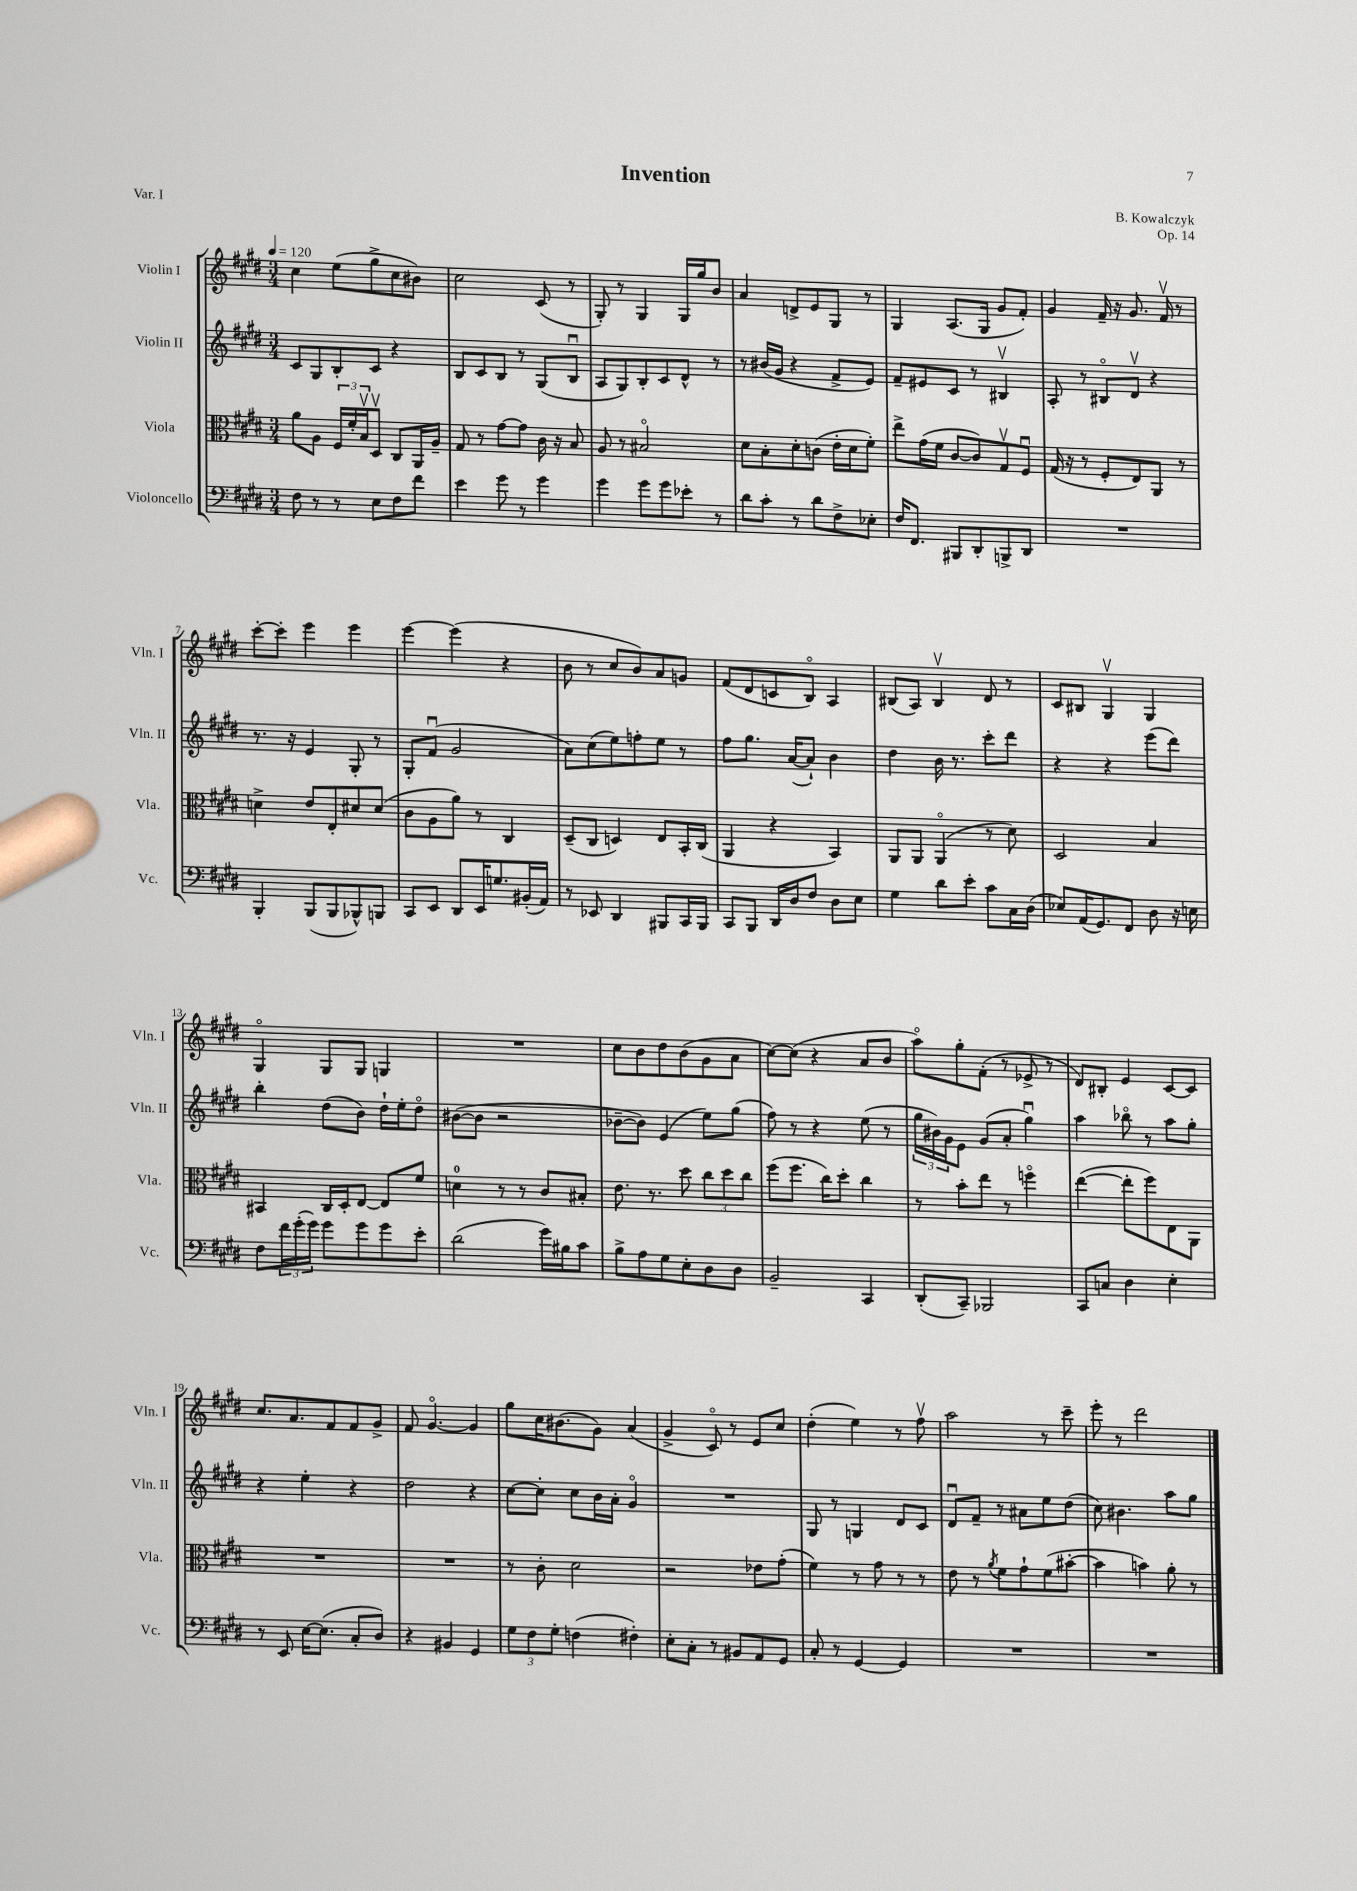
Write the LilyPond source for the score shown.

\header { title = "Invention" composer = "B. Kowalczyk" opus = "Op. 14" piece = "Var. I" }
<<
\new StaffGroup <<
\new Staff = "s0" \with { instrumentName = "Violin I" shortInstrumentName = "Vln. I" } {
    \clef treble \key e \major \numericTimeSignature \time 3/4 \tempo 4 = 120
    cis''4 e''8( gis''8-> cis''8 bis'8) |
    cis''2 cis'8( r8 |
    gis8-.) r8 gis4 gis16 gis''16 b'8 |
    a'4 d'8-> e'8 gis8 r8 |
    gis4 a8.( gis16 gis'8 fis'8-.) |
    gis'4 fis'16-- r16 gis'8. fis'16\upbow r8 |
    cis'''8~-. cis'''8-. e'''4 e'''4 |
    e'''4~ e'''4( r4 |
    b'8 r8 cis''8 b'8) a'8 g'8 |
    fis'8( dis'8 c'8 b8\flageolet) a4 |
    bis8( a8) bis4\upbow dis'8 r8 |
    cis'8 bis8 gis4\upbow gis4 |
    gis4\flageolet gis8 gis8 g4 |
    R2. |
    cis''8 b'8 dis''8 b'8( gis'8 a'8 |
    cis''8~) cis''8( r4 a'8 b'8 |
    a''8\flageolet) gis''8-. fis'8-.( r8 ees'8-> r8 |
    dis'8) bis8-. e'4 cis'8~ cis'8 |
    cis''8. a'8. fis'8 fis'8 gis'8-> |
    fis'8 gis'4.~\flageolet gis'4 |
    gis''8 cis''16 bis'8.( gis'8) a'4( |
    gis'4-> cis'8\flageolet) r8 e'8 cis''8 |
    dis''4-.( e''4) r8 fis''8\upbow |
    a''2 r8 cis'''8-- |
    e'''8-. r8 dis'''2 \bar "|." |
}
\new Staff = "s1" \with { instrumentName = "Violin II" shortInstrumentName = "Vln. II" } {
    \clef treble \key e \major \numericTimeSignature \time 3/4
    cis'8 gis8 b8-. cis'8 r4 |
    b8 cis'8 b8 r8 gis8( b8\downbow |
    a8 gis8) b8-. cis'8 dis'8-^ r8 |
    r8 bis'16( gis'16 r4 fis'8-> e'8) |
    fis'8-- eis'8 cis'8 r8 bis4\upbow |
    a8-. r8 bis8\flageolet dis'8\upbow r4 |
    r8. r16 e'4 gis8-. r8 |
    gis8-. fis'8\downbow( gis'2 |
    a'8) cis''8( e''8) f''8-. e''8 r8 |
    fis''8 gis''8. a'16~( a'8-!) b'4 |
    dis''4 b'16 r8. cis'''8-. dis'''8 |
    r4 r4 e'''8( dis'''8) |
    b''4-. dis''8( b'8) dis''16-! e''16-. dis''8\flageolet |
    bis'8~( bis'8 r2 |
    bes'8~-- bes'8) e'4( e''8) gis''8( |
    fis''8) r8 r4 e''8( r8 |
    \tuplet 3/2 { gis''16 bis'16) gis'16 } e'8 gis'8( a'8-. gis''4\downbow) |
    a''4 bes''8\flageolet r8 a''8 gis''8-. |
    r4 e''4-. r4 |
    dis''2 r4 |
    cis''8~ cis''8-. cis''8 b'16 a'16-. gis'4\flageolet |
    R2. |
    gis8 r8 g4 dis'8 cis'8 |
    dis'8\downbow fis'8-- r8 ais'8 e''8 dis''8( |
    cis''8) bis'4. a''8 gis''8 \bar "|." |
}
\new Staff = "s2" \with { instrumentName = "Viola" shortInstrumentName = "Vla." } {
    \clef alto \key e \major \numericTimeSignature \time 3/4
    a'8 a8 \tuplet 3/2 { fis16 fis'16-. b16\upbow } dis8\upbow cis8 a,16 a16-- |
    gis8 r8 gis'8~ gis'8 cis'16 r16 b8 |
    a8 r8 bis2\flageolet |
    dis'8 b8-. dis'8-. c'8( e'16-. dis'16 fis'8-.) |
    e''8-> gis'16( fis'16 cis'8~ cis'8) gis8\upbow fis8\downbow |
    gis16( r16 r8 fis8-. e8) a,8 r8 |
    d'4-> e'8 e8-. dis'8 dis'8( |
    cis'8 a8 a'8) r8 cis4 |
    dis8--( cis8 d4) e8 b,16-. cis16( |
    a,4 r4 b,4) |
    a,8 a,8 a,4\flageolet( r8 dis'8) |
    dis2 b4 |
    bis,4 cis16 dis16-. e8~ e8 fis'8 |
    d'4-0 r8 r8 cis'8 bis8-. |
    e'8. r8. dis''8 \tuplet 3/2 { cis''8 dis''8 cis''8 } |
    fis''8( fis''8. cis''16) dis''8-. cis''4 |
    r8 b'8-. e''8 r8 f''4\flageolet |
    e''4~( e''8-. fis''8) e8 a,8 |
    R2. |
    R2. |
    r8 cis'8-. dis'2 |
    r2 ees'8 gis'8-.( |
    fis'4) r8 gis'8 r8 r8 |
    e'8 r8 \acciaccatura { a'8 } fis'8 gis'8-! fis'8( bis'8~-. |
    bis'4 b'4) a'8-. r8 \bar "|." |
}
\new Staff = "s3" \with { instrumentName = "Violoncello" shortInstrumentName = "Vc." } {
    \clef bass \key e \major \numericTimeSignature \time 3/4
    fis8 r8 r8 e8 fis8 fis'8 |
    e'4 gis'8 r8 gis'4 |
    gis'4 gis'8 gis'8 ees'8-. r8 |
    dis'8 cis'8-. r8 dis'8 fis8-> ees8-. |
    fis16 fis,8. bis,,8 dis,8-. b,,8-> dis,8 |
    R2. |
    b,,4-. b,,8( b,,8 bes,,8-^) b,,8 |
    cis,8 e,8 dis,8 e,16 g8. bis,16-.( a,16) |
    r8 ees,8 dis,4 bis,,8 cis,16 bis,,16 |
    cis,8 b,,8 dis,16 dis16 fis8 dis8 e8 |
    gis4 dis'8 e'8-. cis'8 cis16 dis16( |
    ees8) a,16( gis,8.) fis,8 dis8 r16 e16 |
    fis8 \tuplet 3/2 { fis'16 gis'16-.( gis'16) } gis'8 gis'8 gis'8 e'8-. |
    dis'2( gis'16) bis16 cis'8 |
    b8-> a8 gis8 e8-. dis8 dis8 |
    b,2-- cis,4 |
    dis,8-.( cis,8--) bes,,2 |
    cis,8 c8 dis4 e4-. |
    r8 e,8 e16~ e8.( cis8-. dis8) |
    r4 bis,4 gis,4 |
    \tuplet 3/2 { gis8 fis8 gis8-. } f4( fis4-.) |
    e8-. cis8-. r8 bis,8 a,8 gis,8 |
    cis8-. r8 gis,4~ gis,4 |
    R2. |
    R2. \bar "|." |
}
>>
>>
